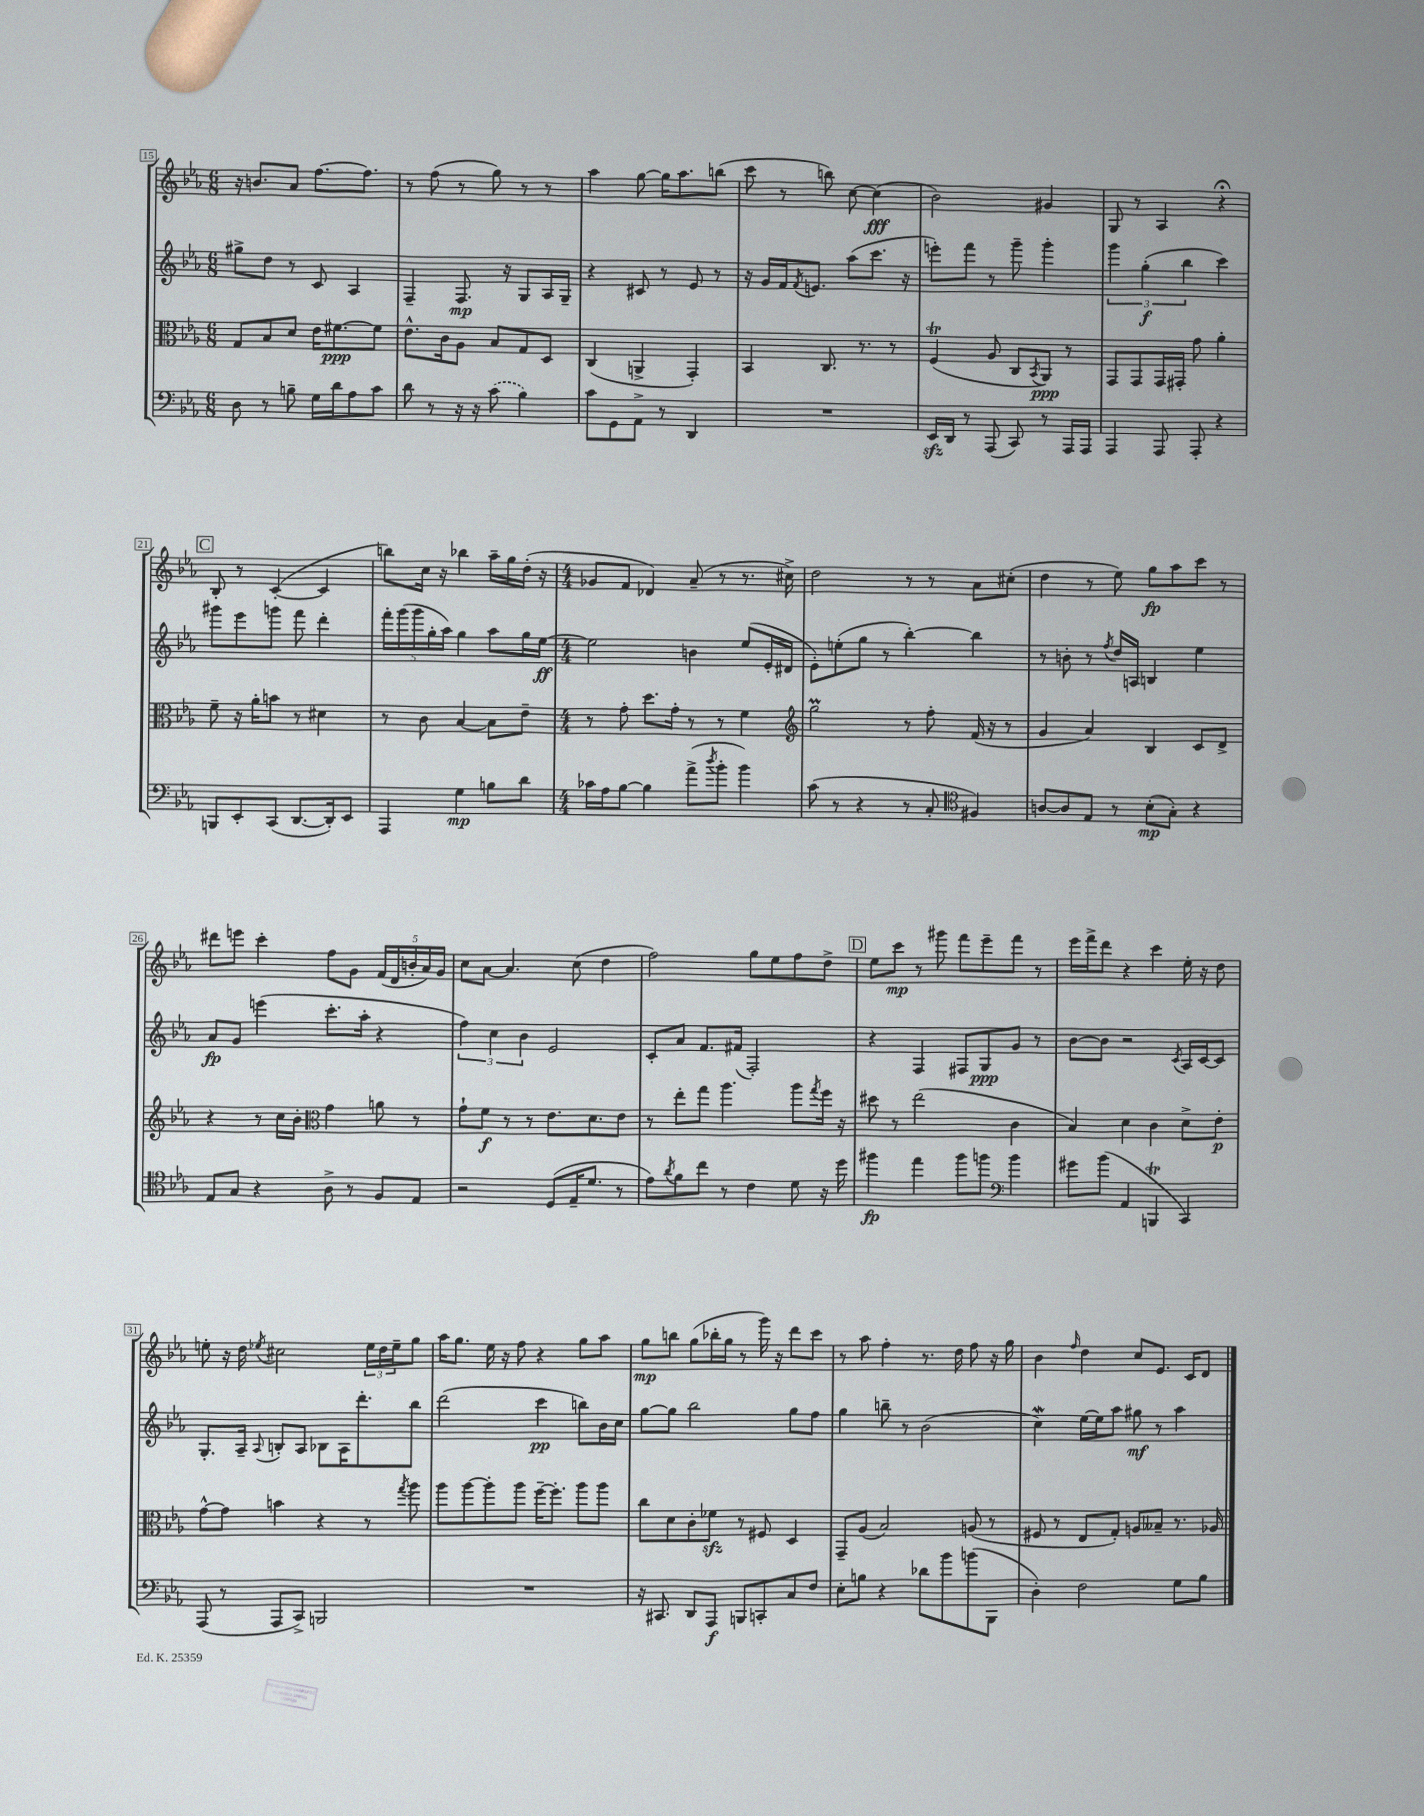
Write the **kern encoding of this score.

**kern	**kern	**kern	**kern
*staff4	*staff3	*staff2	*staff1
*clefF4	*clefC3	*clefG2	*clefG2
*k[b-e-a-]	*k[b-e-a-]	*k[b-e-a-]	*k[b-e-a-]
*M6/8	*M6/8	*M6/8	*M6/8
8D\	8G/L	8gg#^\L	16r
.	.	.	8.b/L
8r	8B-/	8dd\J	.
8B~\	8d/J	8r	8a-/J
16G\LL	16e-\LK	8c/	[8.ff\L
16d\J	[8.f#\	.	.
8A-\	.	4A-/	.
.	.	.	8.ff\]J
8c\J	8f#\]J	.	.
=	=	=	=
8d\	8.e-^^\L	4F~/	8r
8r	.	.	(8ff\
.	16c\k	.	.
16r	8A-\J	8.F/	8r
16r	.	.	.
(8c\	8B-/L	.	8gg\)
.	.	16r	.
4B-\)	8G/	8G/L	8r
.	8D/J	16A-/L	8r
.	.	16G~/JJ	.
=	=	=	=
8c\L	(4C/	4r	4aa-\
8GG\	.	.	.
8AA-^\J	4AA^/	8c#/	[8gg\
8r	.	8r	16gg\]LK
.	.	.	8.aa-\
4DD/	4GG'/)	8e-/	.
.	.	8r	(8bb\J
=	=	=	=
2.r	4BB-/	16r	8ccc\
.	.	16g/LL	.
.	.	16f/J	8r
.	.	8qf/	.
.	.	8.e/J	.
.	8.C/	.	8bb\)
.	.	(8aa-\L	[8cc\
.	8.r	.	.
.	.	8.ccc\J	(4cc\]
.	8r	.	.
.	.	16r	.
=	=	=	=
16EE-/LL	(4F/	8eee'\L)	2b-\)
16DD/JJ	.	.	.
8r	.	8fff\J	.
(8AAA-/	8A-/	8r	.
8CC/)	8C/L	8ggg~\	.
.	8qBB-/	.	.
8r	8AA-/J)	4ggg'\	4g#/
16AAA-/LL	8r	.	.
16AAA-/JJ	.	.	.
=	=	=	=
4AAA-/	8GG/L	6ggg\	8G/
.	8GG/	.	8r
.	.	(6gg'\	.
8AAA-/	16GG/L	.	4A-/
.	16GG#'/JJ	.	.
.	.	6bb-\	.
8AAA-'/	8g\	.	.
4r	4a-'\	4ccc\)	4r;
=	=	=	=
8BBB/L	8f~\	8ggg#\L	8B-'/
8EE-'/	16r	8eee-\	8r
.	16a-'\LK	.	.
(8CC/J	8b\J	8ggg\J	([4c'/
[8.DD/L	8r	8fff\	.
.	4d#\	4ddd'\	4c/]
16DD'/]k)	.	.	.
8EE-/J	.	.	.
=	=	=	=
4AAA-/	8r	20fff'\LL	8bb\L)
.	.	(20ggg\	.
.	.	20ggg\	.
.	8c\	.	16cc\Jk
.	.	20gg'\	.
.	.	.	16r
.	.	20aa-\JJ)	.
4G\	[4B-/	4gg\	4bb-\
8B\L	8B-\]L	8aa-\L	16aa-~\LL
.	.	.	16gg\
8d\J	8e-~\J	16gg\L	(16dd'\JJ
.	.	[16ee-\JJ	16r
=	=	=	=
*M4/4	*M4/4	*M4/4	*M4/4
16c-\LL	8r	2ee-\]	8g-/L
16A-\J	.	.	.
[8B-\J	8g'\	.	8f/J
4B-\]	8.dd\L	.	4d-/)
.	16g'\Jk	.	.
(8a-^\L	8r	4b\	(8a-~/
8qdd/	.	.	.
8b-'\J	8r	.	8r
4b-\)	4f\	(8ee-/L	8.r
.	.	16e-'/L	.
.	.	16d#/JJ	16cc#^\)
=	=	=	=
*	*clefG2	*	*
(8c\	2gg\	8e-'\L)	2dd\
8r	.	(8ee'\	.
4r	.	8gg\J	.
.	.	8r	.
8r	8r	[4bb-'\)	8r
8C'/	8ff'\	.	8r
*clefC4	*	*	*
4F#/)	(16f/	4bb-\]	8a-\L
.	16r	.	.
.	8r	.	(8cc#'\J
=	=	=	=
[8A/L	4g/	8r	4dd\
8A/]	.	8b'\	.
8E-/J	4a-/)	8r	8r
.	.	8qff/	.
8r	.	16dd/LL	8ee-\)
.	.	16A/JJ	.
(8B-'\L	4B-/	4B/	8gg\L
8G'\J)	.	.	8aa-\
4r	8c/L	4ee-\	8ccc\J
.	8d^/J	.	8r
=	=	=	=
8E-/L	4r	8a-/L	8ddd#\L
8G/J	.	8g/J	8eee\J
4r	8r	(4eee\	4ccc'\
.	16cc\LL	.	.
.	16b-'\JJ	.	.
*	*clefC3	*	*
8A-^\	4g\	8.ccc'\L	8ff\L
8r	.	.	8g\J
.	.	16aa-'\Jk	.
8F/L	8a\	4r	(20f/LL
.	.	.	20d/
.	.	.	20b'/
8E-/J	8r	.	.
.	.	.	20a-/)
.	.	.	20g/JJ
=	=	=	=
2r	8g`\L	6ff\)	8cc\L
.	8f\J	.	[8a-\J
.	.	6cc\	.
.	8r	.	4.a-/]
.	.	6b-\	.
.	8r	.	.
(8D/L	8.e-\L	2e-/	.
16E-~/K	.	.	(8cc\
8.d/J	8.d\	.	.
.	.	.	4dd\
8r	8e-\J	.	.
=	=	=	=
8e-\L)	8r	8c'/L	2ff\)
8qa-/	.	.	.
8f\	8ee-'\L	8a-/J	.
8cc\J	8gg\J	8.f/L	.
8r	4.aa-\	.	.
.	.	(16f#/Jk	.
4c\	.	2F'/)	8gg\L
.	.	.	8ee-\
8d\	8aa-\L	.	8ff\
.	8qgg/	.	.
16r	16ff\Jk	.	8dd^\J
16dd\	16r	.	.
=	=	=	=
4ff#\	8dd#\	4r	8ee-\L
.	8r	.	8ccc\J
4ee-\	(2ee-\	4F/	8r
.	.	.	8ggg#\
8ff#\L	.	8F#/L	8fff\L
8ff\J	.	8G/	8eee-~\
*clefF4	*	*	*
4b-\	4c\	8g/J	8fff\J
.	.	8r	8r
=	=	=	=
8g#\L	4B-/)	[8b-\L	16eee-\LL
.	.	.	16fff^\J
(8b-\J	.	8b-\]J	8ddd\J
4AA-/	4d\	2r	4r
4BBB/	4c\	.	4ccc\
.	.	8qc/	.
4CC/)	8d^\L	16A-/LL	16ee-'\
.	.	[16c/J	16r
.	8e-'\J	8c/]J	8dd\
=	=	=	=
(8AAA-/	[8g^^\L	8.G'/L	8ee'\
8r	8g\]J	.	16r
.	.	16A-~/Jk	16dd\
.	.	8qqA-/	8qee-/
8AAA-/L	4b\	8B'/L	2cc#\
8CC^/J)	.	8A-/J	.
2BBB/	4r	8B-\L	.
.	.	16A-\K	.
.	.	8.ddd'\	.
.	8r	.	24ee-\LL
.	.	.	24dd\
.	.	.	24ee-~\J
.	8qgg/	.	.
.	8aa-\	8bb-\J	8gg\J
=	=	=	=
1r	8aa-\L	(2ddd\	16aa-\LK
.	.	.	8.gg\J
.	[8aa-\	.	.
.	8aa-'\]	.	16ee-\
.	.	.	16r
.	8aa-\J	.	8ff\
.	[16ff~\LK	4ccc\	4r
.	8.ff'\]J	.	.
.	8aa-\L	8bb\L)	8gg\L
.	8aa-\J	16b-\L	8aa-\J
.	.	16cc\JJ	.
=	=	=	=
16r	8cc\L	[8gg\L	8gg\L
8.CC#/	.	.	.
.	8d\	8gg\]J	8bb\J
8DD/L	8c'\	2bb-\	(8gg\L
8AAA-/J	8f-\J	.	16bb-'\L
.	.	.	16gg\JJ
8BBB/L	8r	.	8r
8CC'/	8F#/	.	16ggg\)
.	.	.	16r
8C/	4D/	8gg\L	8ddd\L
8F/J	.	8ff\J	8ccc\J
=	=	=	=
8E-'\L	8GG~/L	4gg\	8r
8B\J	(8A-/J	.	8aa-\
4r	2B-/)	8bb~\	4ff'\
.	.	8r	.
8d-\L	.	(2b-\	8.r
8b-\	.	.	.
.	.	.	16dd\
(8b\	(8A/	.	8ff\
8BBB-\J	8r	.	16r
.	.	.	16gg\
=	=	=	=
4D'\)	8F#/	4cc\)	4b-\
.	8r	.	.
.	.	.	16qqff/
2F\	8E-/L	[16ee-\LL	4dd\
.	.	16ee-\]J	.
.	8G'/J)	8aa-\J	.
.	8A/L	8gg#\	8cc/L
.	8B--~/J	8r	8.e-/J
8G\L	8.r	4aa-\	.
.	.	.	16c/LK
8B-\J	.	.	8d/J
.	16A-/	.	.
==	==	==	==
*-	*-	*-	*-
